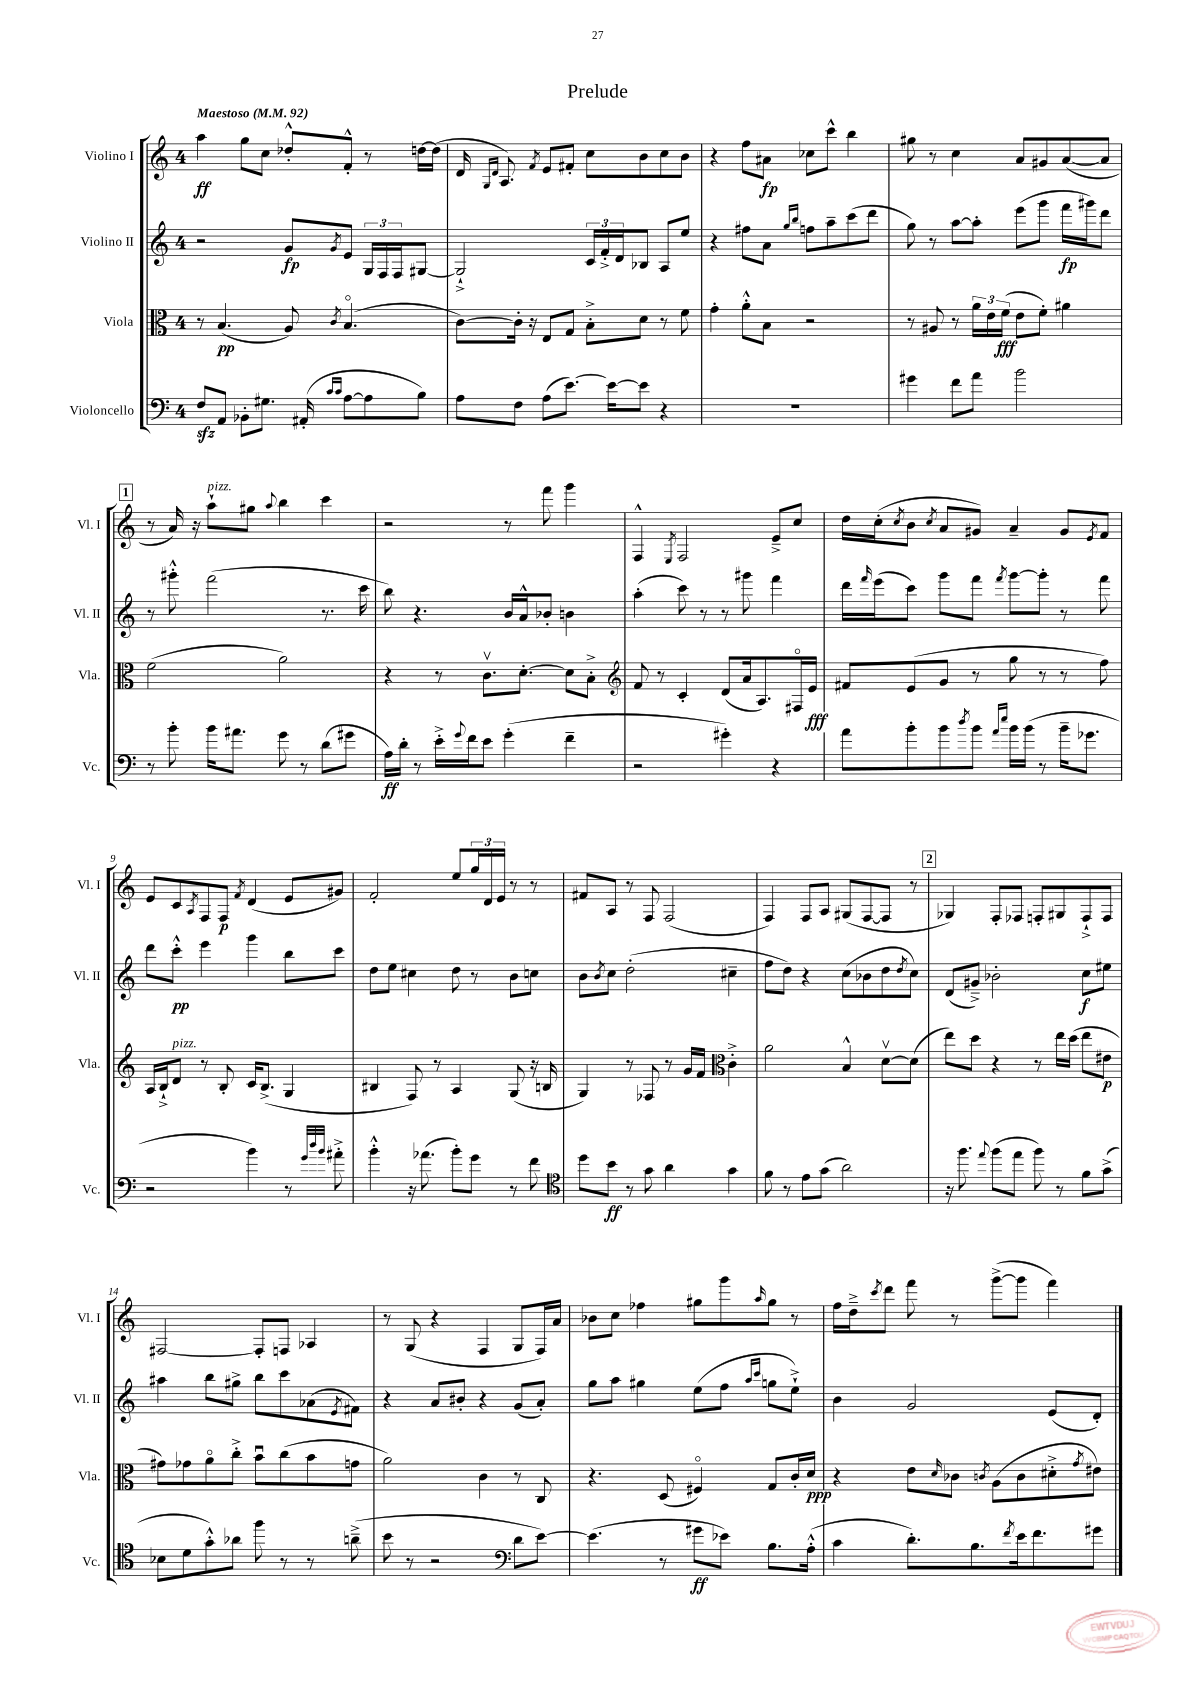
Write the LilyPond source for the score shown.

\header { title = "Prelude" }
<<
\new StaffGroup <<
\new Staff = "s0" \with { instrumentName = "Violino I" shortInstrumentName = "Vl. I" } {
    \clef treble \key c \major \once \override Staff.TimeSignature.style = #'single-digit \time 4/4 \tempo "Maestoso" 4 = 92
    a''4\ff g''8 c''8 des''8-.-^ f'8-.-^ r8 d''16~ d''16( |
    d'16 \grace { g16 d'16 } a8.) \acciaccatura { f'8 } e'8 fis'8-. c''8 b'8 c''8 b'8 |
    r4 f''8 ais'8\fp ces''8 c'''8-^ b''4 |
    gis''8 r8 c''4 a'8 gis'8 a'8~( a'8 |
    \mark \markup { \box "1" } r8 a'16) r16 a''8-!^\markup { \italic "pizz." } gis''8 \appoggiatura { a''8 } b''4 c'''4 |
    r2 r8 f'''8 g'''4 |
    f4-^ \acciaccatura { e8 } f2 e'8---> c''8 |
    d''16 c''16-.( \acciaccatura { c''8 } b'8 \acciaccatura { c''8 } a'8 gis'8) a'4-- gis'8 \acciaccatura { e'8 } f'8 |
    e'8 c'8 \acciaccatura { a8 } f8 f8\p \acciaccatura { f'8 } d'4( e'8 gis'8) |
    f'2-. e''8 \tuplet 3/2 { g''16 d'16 e'16 } r8 r8 |
    fis'8 a8 r8 f8 f2( |
    f4) f8 a8 gis8( f8~ f8 r8 |
    \mark \markup { \box "2" } ges4) f8-. fes8 f8-. gis8 f8-!-> f8 |
    fis2~ fis8-. f8 aes4 |
    r8 g8( r4 f4 g8 f16) a'16 |
    bes'8 c''8 fes''4 gis''8 g'''8 \grace { a''16 } gis''8 r8 |
    f''16 d''16---> \acciaccatura { c'''8 } d'''8 f'''8 r8 g'''8~->( g'''8 f'''4) \bar "|." |
}
\new Staff = "s1" \with { instrumentName = "Violino II" shortInstrumentName = "Vl. II" } {
    \clef treble \key c \major \once \override Staff.TimeSignature.style = #'single-digit \time 4/4
    r2 g'8\fp \acciaccatura { g'8 } e'8 \tuplet 3/2 { g16 f16 f16 } gis8~ |
    gis2-!-> \tuplet 3/2 { c'16 f'16-.-> d'16 } bes8 a8 e''8 |
    r4 fis''8 a'8 \grace { g''16 b''16 } f''8 a''8-- c'''8( d'''8 |
    g''8) r8 a''8~ a''8-. e'''8( g'''8 f'''16\fp gis'''16) d'''8 |
    \mark \markup { \box "1" } r8 gis'''8-.-^ f'''2( r8. c'''16 |
    b''8) r4. b'16 a'16-^ bes'8-. b'4 |
    a''4-.( c'''8) r8 r8 gis'''8 f'''4 |
    d'''16 \grace { f'''16 } e'''16( c'''8) g'''8 f'''8 \acciaccatura { f'''8 } g'''8~ g'''8-. r8 f'''8 |
    d'''8 c'''8-.-^\pp e'''4 g'''4 b''8 c'''8 |
    d''8 e''8 cis''4 d''8 r8 b'8 c''8 |
    b'8 \acciaccatura { b'8 } c''8 d''2-.( cis''4-- |
    f''8 d''8) r4 c''8( bes'8 d''8 \acciaccatura { d''8 } c''8) |
    \mark \markup { \box "2" } d'8( gis'8--->) bes'2-. c''8\f eis''8 |
    ais''4 b''8 gis''8-> b''8 c'''8 aes'8( \acciaccatura { e'8 } fis'8) |
    r4 a'8 bis'8-. r4 g'8( a'8-.) |
    g''8 a''8 gis''4 e''8( f''8 \grace { a''16 c'''16 } g''8 e''8-!->) |
    b'4 g'2 e'8( d'8-.) \bar "|." |
}
\new Staff = "s2" \with { instrumentName = "Viola" shortInstrumentName = "Vla." } {
    \clef alto \key c \major \once \override Staff.TimeSignature.style = #'single-digit \time 4/4
    r8 b4.\pp( a8) \acciaccatura { c'8 } b4.\flageolet( |
    c'8~) c'16-. r16 e8 g8 b8-.-> d'8 r8 f'8 |
    g'4-. a'8-.-^ b8 r2 |
    r8 ais8 r8 \tuplet 3/2 { a'16 e'16 f'16\fff( } e'8 f'8-.) ais'4 |
    \mark \markup { \box "1" } f'2( a'2) |
    r4 r8 c'8.\upbow d'8.~-. d'8 b8-.-> |
    \clef treble f'8 r8 c'4-. d'8( a'16 a8.) fis16\flageolet e'16\fff |
    fis'8 e'8( g'8 r8 g''8 r8 r8 f''8) |
    a16 b16-!-> d'8^\markup { \italic "pizz." } r8 b8-. c'16 b8.->( g4 |
    bis4 f8) r8 a4 g8( r16 b16 |
    g4) r8 fes8 r8 g'16 f'16 \clef alto c'4-.-> |
    a'2 b4-^ d'8~\upbow d'8( |
    \mark \markup { \box "2" } e''8) d''8 r4 r8 e''16 d''16( e''8 eis'8\p |
    gis'8) ges'8 a'8\flageolet c''8-.-> b'8\downbow c''8( b'8 g'8 |
    a'2) c'4 r8 c8 |
    r4. d8( fis4\flageolet) g8 c'16-. d'16\ppp |
    r4 e'8 \grace { d'16 } ces'8 \acciaccatura { c'8 } a8( c'8 dis'8-.-> \acciaccatura { g'8 } eis'8) \bar "|." |
}
\new Staff = "s3" \with { instrumentName = "Violoncello" shortInstrumentName = "Vc." } {
    \clef bass \key c \major \once \override Staff.TimeSignature.style = #'single-digit \time 4/4
    f8\sfz a,8 bes,8-. gis8. ais,16-.( \grace { c'16 c'16 } a8~ a8 b8) |
    a8 f8 a8( e'8.~) e'16~ e'8 r4 |
    R1 |
    gis'4 f'8 a'8 b'2 |
    \mark \markup { \box "1" } r8 b'8-. b'16 ais'8. g'8 r8 d'8( gis'8 |
    a16\ff) d'16-. r8 e'16-.-> \appoggiatura { g'8 } f'16 e'8 g'4-.( f'4-- |
    r2 gis'4-.) r4 |
    a'8 b'8-. b'8 \acciaccatura { d''8 } b'8 \grace { a'16 e''16 } b'16 b'16( r8 b'16-- ges'8. |
    r2 b'4) r8 \grace { g'32 d''32 b'32 } ais'8-.-> |
    b'4-.-^ r16 aes'8.( b'8-.) g'8 r8 f'8 |
    \clef tenor d''8 b'8\ff r8 g'8 a'4 g'4 |
    f'8 r8 e'8 g'8( a'2) |
    \mark \markup { \box "2" } r16 f''8. \appoggiatura { e''8 } f''8( e''8 f''8) r8 f'8 g'8->( |
    bes8 d'8 g'8-.-^) aes'8 f''8 r8 r8 a'8--->( |
    b'8 r8 r2 \clef bass d'8 e'8~) |
    e'4.( r8 gis'8\ff ees'8) b8. a16-.-^( |
    c'4 d'8.-.) b8. \acciaccatura { f'8 } e'16 f'8. gis'8 \bar "|." |
}
>>
>>
